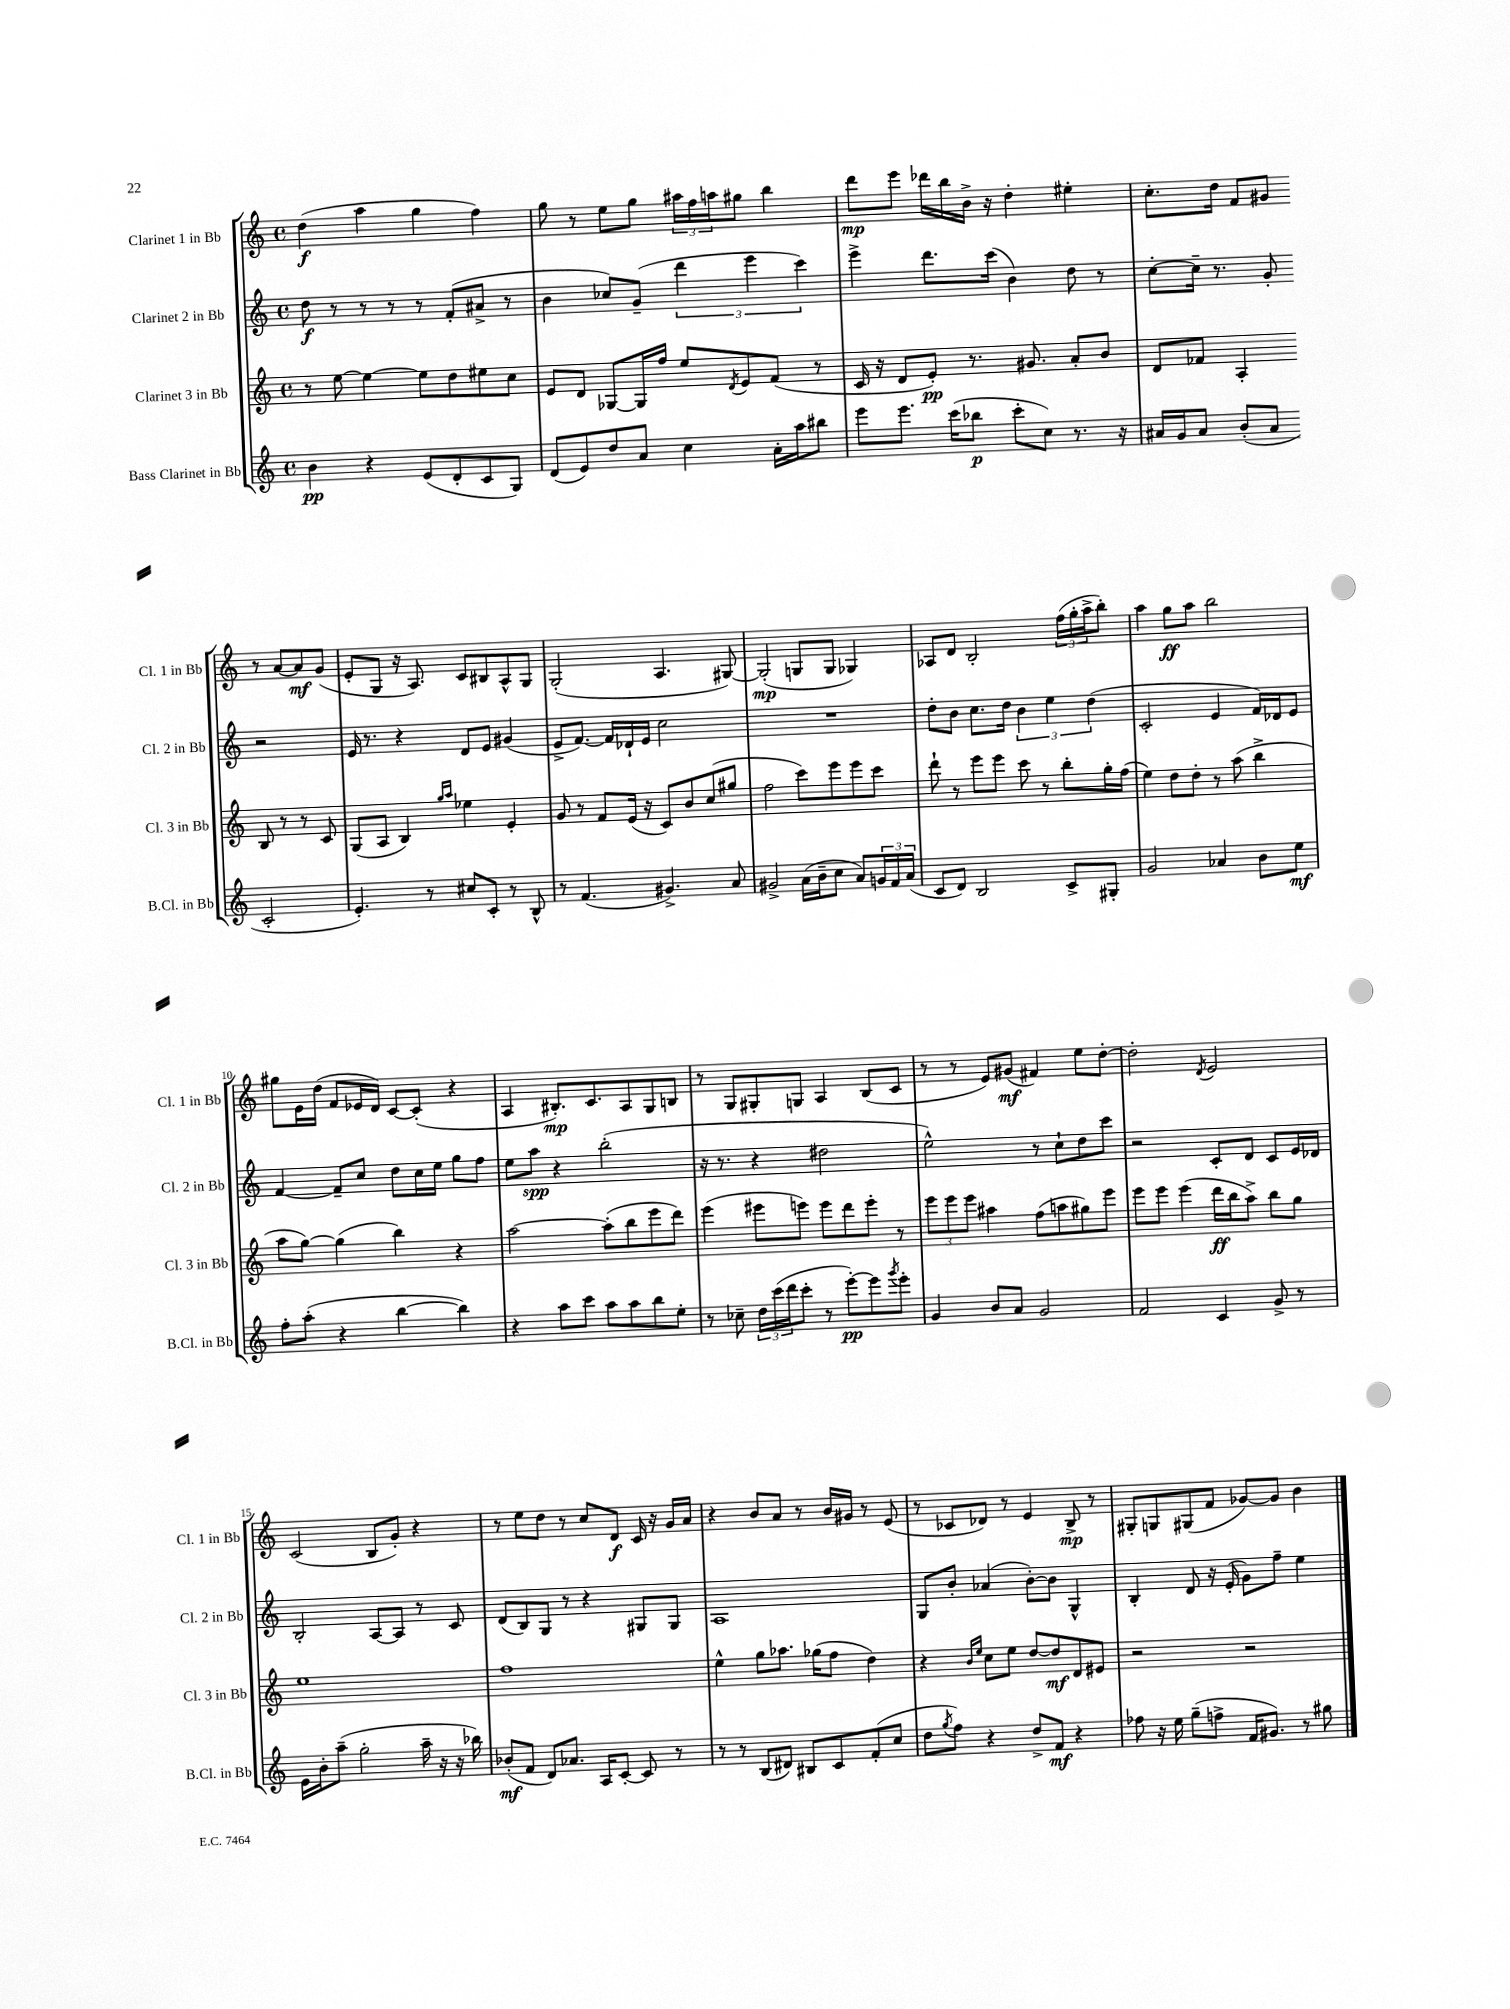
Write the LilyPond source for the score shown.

<<
\new StaffGroup <<
\new Staff = "s0" \with { instrumentName = "Clarinet 1 in Bb" shortInstrumentName = "Cl. 1 in Bb" } {
    \clef treble \key c \major \defaultTimeSignature \time 4/4
    d''4\f( a''4 g''4 f''4) |
    g''8 r8 e''8 g''8 \tuplet 3/2 { ais''16 f''16 a''16 } gis''8 b''4 |
    d'''8\mp e'''8 des'''16 b''16 b'16-> r16 d''4-. eis''4-. |
    c''8.-. d''16 f'8 gis'8 r8 a'8~ a'8\mf gis'8( |
    e'8-. g8 r16 a8.) c'8 bis8 a8-^ g8 |
    g2-.( a4. gis8~) |
    gis2-.\mp( g8 g8 ges4) |
    aes8 d'8 b2-. \tuplet 3/2 { f''16( g''16-. a''16-> } b''8-.) |
    a''4 g''8\ff a''8 b''2 |
    gis''8 e'16 d''16( f'8 ees'16 d'16) c'8~ c'8-.( r4 |
    a4 bis8.-.\mp) c'8. a8 g8 b8 |
    r8 g8 gis8-. g8 a4 b8( c'8 |
    r8 r8 e'8) gis'8\mf( fis'4) e''8 d''8~-. |
    d''2-. \acciaccatura { d'8 } e'2 |
    c'2( b8 g'8-.) r4 |
    r8 e''8 d''8 r8 c''8 d'8\f c'16 r16 g'16 a'16 |
    r4 b'8 a'8 r8 b'16 gis'16 r8 e'8( |
    r8 ces'8 des'8) r8 e'4 b8->\mp r8 |
    gis8-. g8 gis8( f'8 ges'8~) ges'8 b'4 \bar "|." |
}
\new Staff = "s1" \with { instrumentName = "Clarinet 2 in Bb" shortInstrumentName = "Cl. 2 in Bb" } {
    \clef treble \key c \major \defaultTimeSignature \time 4/4
    d''8\f r8 r8 r8 r8 f'8-.( ais'8-> r8 |
    b'4 ces''8) g'8--( \tuplet 3/2 { d'''4 e'''4 c'''4) } |
    e'''4-> d'''8. c'''16( b'4) d''8 r8 |
    c''8~-. c''16-- r8. g'8-. r2 |
    e'16 r8. r4 d'8 e'8 gis'4( |
    e'8-> f'8.~) f'16 des'16-! e'16 c''2 |
    R1 |
    d''8-. b'8 c''8. d''16 \tuplet 3/2 { b'4 e''4 d''4( } |
    c'2-. e'4 f'16) des'16 e'8 |
    f'4~ f'8-- c''8 d''8 c''16 e''16 g''8 f''8 |
    e''8 a''8\spp r4 b''2-.( |
    r16 r8. r4 dis''2 |
    e''2-^) r8 c''8-! d''8 c'''8 |
    r2 c'8-. d'8 c'8 e'16 des'16 |
    b2-. a8~ a8 r8 c'8 |
    d'8( b8) g8 r8 r4 gis8 gis8 |
    a1 |
    g8 b'8-. aes'4( b'8~-.) b'8 g4-^ |
    b4-. d'8 r16 e'16-.( g'8) f''8-- e''4 \bar "|." |
}
\new Staff = "s2" \with { instrumentName = "Clarinet 3 in Bb" shortInstrumentName = "Cl. 3 in Bb" } {
    \clef treble \key c \major \defaultTimeSignature \time 4/4
    r8 e''8~ e''4~ e''8 d''8 eis''8 c''8 |
    e'8 d'8 ges8~ ges16 f''16 e''8 \acciaccatura { d'8 } e'8 f'8( r8 |
    c'16 r16 d'8 e'8-.\pp) r8. gis'8. a'8-. b'8 |
    d'8 fes'8 a4-. b8 r8 r8 c'8 |
    g8( a8 b4) \grace { g''16 a''16 } ees''4 e'4-. |
    g'8 r8 f'8 e'16( r16 c'8) b'8 c''8( gis''8 |
    f''2 c'''8) e'''8 e'''8 c'''8 |
    d'''8-! r8 e'''8 e'''8 c'''8 r8 b''8-. g''16-. f''16( |
    e''4) d''8 d''8-. r8 a''8( b''4-> |
    a''8 g''8~) g''4( b''4) r4 |
    a''2~ a''8-.( b''8 e'''8 d'''8) |
    e'''4( eis'''8 e'''8) e'''8 d'''8 e'''8-. r8 |
    \tuplet 3/2 { e'''8 e'''8 e'''8 } ais''4 f''8( a''8 gis''8) e'''8 |
    e'''8 e'''8 e'''4( d'''16\ff b''16 a''8->) b''8 g''8 |
    e''1 |
    f''1 |
    e''4-^ g''8 aes''8. ges''16( f''8 d''4) |
    r4 \grace { b'16 e''16 } c''8 e''8 d''8~ d''8\mf d'8 eis'8 |
    r2 r2 \bar "|." |
}
\new Staff = "s3" \with { instrumentName = "Bass Clarinet in Bb" shortInstrumentName = "B.Cl. in Bb" } {
    \clef treble \key c \major \defaultTimeSignature \time 4/4
    b'4\pp r4 e'8( d'8-. c'8 g8) |
    d'8( e'8) d''8 a'8 c''4 a'16-. a''16 bis''8 |
    e'''8 e'''8. c'''16( bes''8\p c'''8-. c''8) r8. r16 |
    ais'16 g'16 ais'8 b'8-.( ais'8 c'2-. |
    e'4.-.) r8 cis''8 c'8-. r8 b8-^ |
    r8 f'4.( gis'4.->) a'8 |
    gis'2-> a'16( b'16-- c''8 a'8) \tuplet 3/2 { g'16 f'16 a'16( } |
    c'8 d'8) b2 c'8-> gis8-. |
    g'2 aes'4 b'8 e''8\mf |
    f''8-. a''8-.( r4 b''4~ b''4) |
    r4 a''8 c'''8 a''8 a''8 b''8 e''8-. |
    r8 ces''8-- \tuplet 3/2 { d''16 c'''16( d'''16 } c'''8-. r8 e'''8~-.\pp) e'''8 \acciaccatura { g'''8 } e'''8-. |
    g'4 b'8 a'8 g'2 |
    f'2 c'4 g'8-> r8 |
    e'16 b'16-. a''8--( g''2-. a''16-- r16 r16 bes''16) |
    bes'8-.\mf( f'8 d'8) aes'8. a16 c'8~-. c'8 r8 |
    r8 r8 b8( dis'8) bis8 c'8 f'8-.( c''8 |
    d''8 \acciaccatura { g''8 } f''8) r4 d''8-> f'8\mf r4 |
    fes''8 r16 e''16 g''8--( f''8-> f'16 gis'8.) r8 gis''8 \bar "|." |
}
>>
>>
